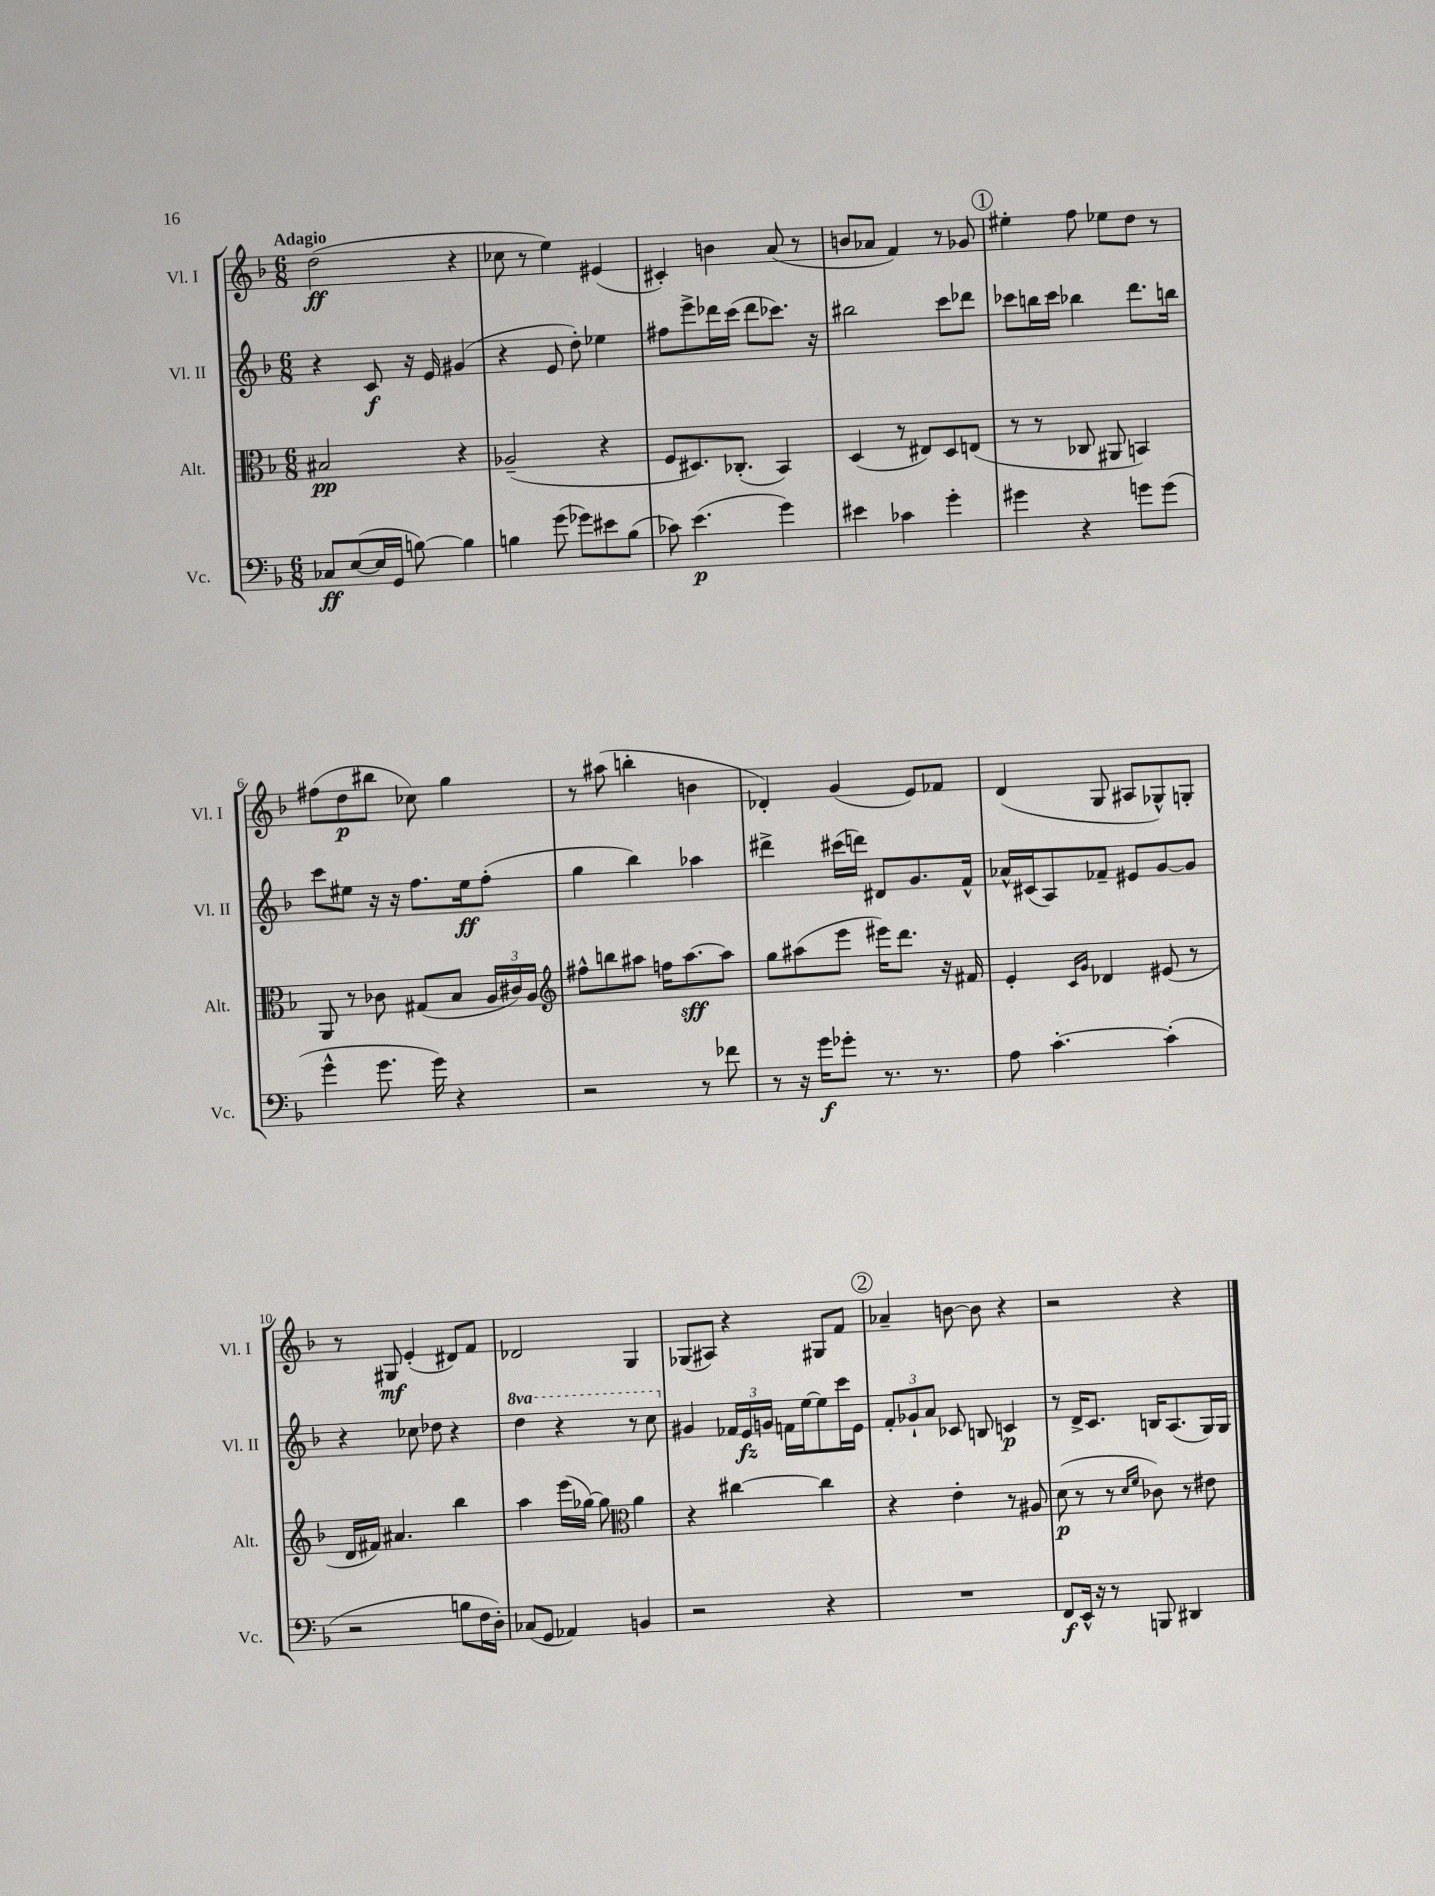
<<
\new StaffGroup <<
\new Staff = "s0" \with { instrumentName = "Vl. I" shortInstrumentName = "Vl. I" } {
    \clef treble \key f \major \numericTimeSignature \time 6/8 \tempo "Adagio"
    \autoBeamOff d''2\ff( r4 |
    ces''8 r8 e''4) eis'4( |
    cis'4-.) b'4 a'8( r8 |
    b'8[ aes'8] f'4) r8 ges'8 |
    \mark \markup { \circle "1" } eis''4-. f''8 ees''8[ d''8] r8 |
    fis''8[( d''8\p bis''8] ces''8) g''4 |
    r8 ais''8( b''4-. b'4 |
    des'4-.) g'4( e'8[) fes'8] |
    d'4( g8 ais8[ ges8-^) g8]-. |
    r8 gis8\mf e'4-.( dis'8[) f'8] |
    des'2 g4 |
    ges8[( ais8]) r4 gis8[ f'8] |
    \mark \markup { \circle "2" } aes'4-- b'8~ b'8 r4 |
    r2 r4 \bar "|." |
}
\new Staff = "s1" \with { instrumentName = "Vl. II" shortInstrumentName = "Vl. II" } {
    \clef treble \key f \major \numericTimeSignature \time 6/8 \set Staff.ottavationMarkups = #ottavation-simple-ordinals
    \autoBeamOff r4 c'8\f r16 e'16 gis'4( |
    r4 e'8 d''8-.) ees''4 |
    fis''8[ e'''8-> des'''16 c'''16]( des'''8[ ces'''8.]) r16 |
    bis''2 c'''8[ des'''8] |
    \mark \markup { \circle "1" } ces'''8[ b''16 ces'''16] bes''4 d'''8.[ b''16] |
    c'''8[ eis''8] r16 r16 f''8.[ eis''16\ff f''8]-.( |
    g''4 bes''4) aes''4 |
    dis'''4-> cis'''16[( d'''16]) dis'8[ g'8. f'16]-^ |
    aes'16[-^ cis'16( a8) fes'8]-- eis'8[ g'8~ g'8] |
    r4 ces''8 des''8 r4 |
    \ottava #1 d'''4 r4 r8 c'''8 \ottava #0 |
    gis'4 \tuplet 3/2 { fes'16[ e'16\fz g'16] } f'16[ e''16~ e''8 c'''16 e'16] |
    \mark \markup { \circle "2" } \tuplet 3/2 { f'8[-. ges'8-! a'8] } ces'8 b8 c'4\p |
    r8 d'16[-> c'8.] b16[ a8.( g16) g16] \bar "|." |
}
\new Staff = "s2" \with { instrumentName = "Alt." shortInstrumentName = "Alt." } {
    \clef alto \key f \major \numericTimeSignature \time 6/8
    \autoBeamOff bis2\pp r4 |
    aes2--( r4 |
    f8[ dis8.) ces8.]-.( bes,4) |
    d4( r8 eis8[) d8 e8]( |
    \mark \markup { \circle "1" } r8 r8 ces8 ais,8 b,4) |
    a,8 r8 ces'8 gis8[( bes8] \tuplet 3/2 { a16[ cis'16) a16] } |
    \clef treble fis''8[-^ b''8 ais''8] f''16[ ais''8.~\sff ais''8] |
    g''8[ ais''8( e'''8] eis'''16[) d'''8.] r16 fis'16 |
    e'4-. \grace { c'16[ g'16] } des'4 eis'8( r8 |
    d'16[ fis'16]) ais'4. bes''4 |
    a''4 e'''16[( ges''16]~) ges''8 \clef alto a'4 |
    r4 cis''4~ cis''4 |
    \mark \markup { \circle "2" } r4 e'4-. r8 ais8 |
    d'8\p( r8 r8 \grace { d'16[ f'16] } ces'8) r8 eis'8 \bar "|." |
}
\new Staff = "s3" \with { instrumentName = "Vc." shortInstrumentName = "Vc." } {
    \clef bass \key f \major \numericTimeSignature \time 6/8
    \autoBeamOff ces8[\ff e8~( e16 g,16] b8~) b4 |
    b4 g'8( ges'8[) eis'8 b8]( |
    ces'8) e'4.\p( g'4) |
    eis'4 ces'4 g'4-. |
    \mark \markup { \circle "1" } gis'4 r4 g'8[ g'8]( |
    g'4-^ g'8. g'16) r4 |
    r2 r8 fes'8 |
    r8 r16 g'16[\f ges'8]-. r8. r8. |
    a8 c'4.~-. c'4-.( |
    r2 b8[ f16 d16]-.) |
    ces8[( g,8] aes,4) b,4 |
    r2 r4 |
    \mark \markup { \circle "2" } R2. |
    f,8[\f e,16]-^ r16 r8 b,,8 dis,4 \bar "|." |
}
>>
>>
